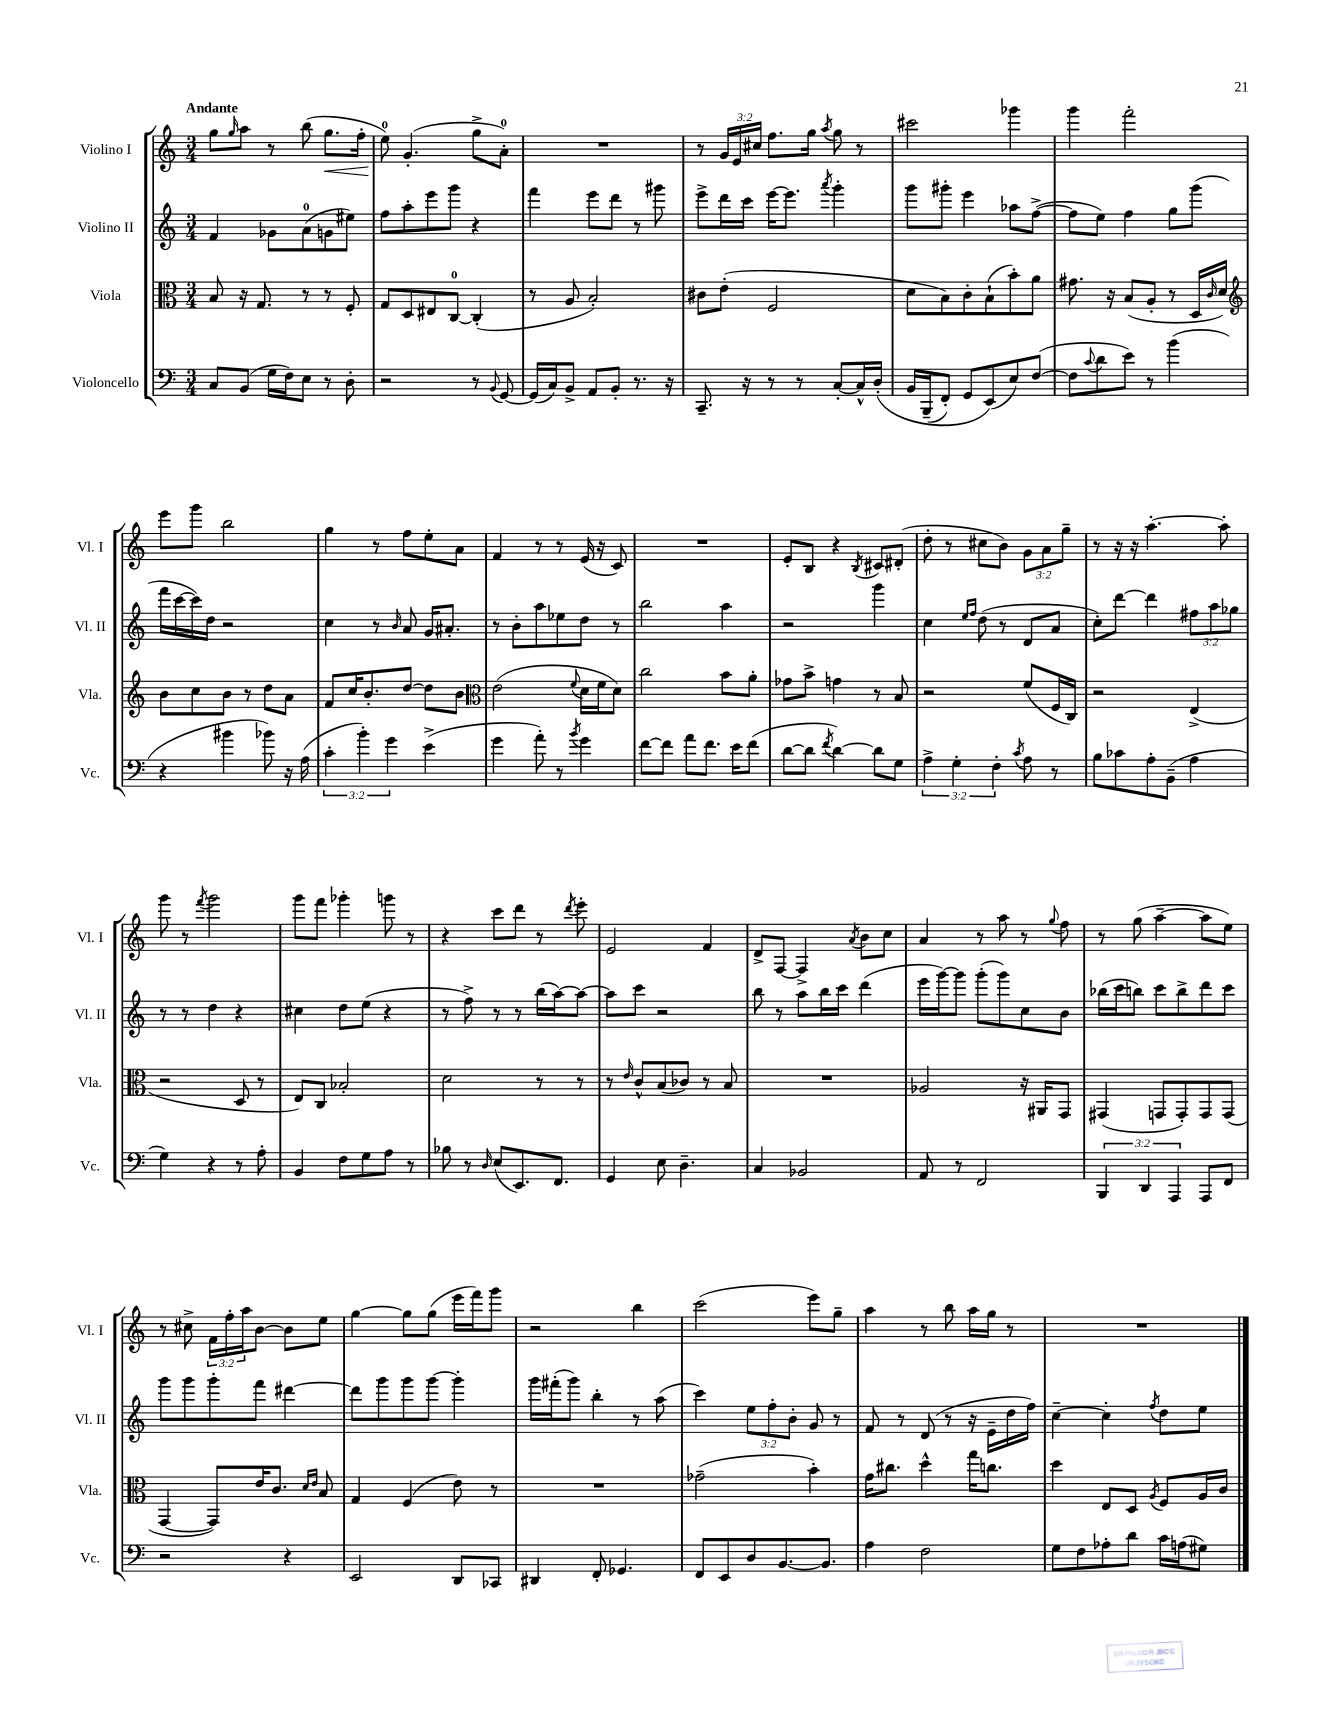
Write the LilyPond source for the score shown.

<<
\new StaffGroup <<
\new Staff = "s0" \with { instrumentName = "Violino I" shortInstrumentName = "Vl. I" } {
    \clef treble \key c \major \numericTimeSignature \time 3/4 \override Staff.TupletNumber.text = #tuplet-number::calc-fraction-text \tempo "Andante"
    g''8 \grace { g''16 } a''8 r8 b''8( g''8.\< f''16-. |
    e''8-0\!) g'4.-.( g''8-> a'8-0-.) |
    R2. |
    r8 \tuplet 3/2 { g'16 e'16 cis''16 } f''8. g''16 \acciaccatura { a''8 } g''8 r8 |
    cis'''2 ges'''4 |
    g'''4 f'''2-. |
    e'''8 g'''8 b''2 |
    g''4 r8 f''8 e''8-. a'8 |
    f'4 r8 r8 e'16( r16 c'8) |
    R2. |
    e'8-. b8 r4 \acciaccatura { b8 } cis'8 dis'8-.( |
    d''8-. r8 cis''8 b'8) \tuplet 3/2 { g'8 a'8 g''8-- } |
    r8 r16 r16 a''4.~-. a''8-. |
    g'''8 r8 \acciaccatura { f'''8 } g'''2 |
    g'''8 f'''8 ges'''4-. g'''8 r8 |
    r4 c'''8 d'''8 r8 \acciaccatura { d'''8 } e'''8-. |
    e'2 f'4 |
    d'8-> f8~ f4-> \acciaccatura { a'8 } b'8 c''8 |
    a'4 r8 a''8 r8 \appoggiatura { g''8 } f''8 |
    r8 g''8( a''4~-- a''8 e''8) |
    r8 cis''8-> \tuplet 3/2 { f'16 f''16-. a''16 } b'8~ b'8 e''8 |
    g''4~ g''8 g''8( e'''16 f'''16) g'''8 |
    r2 b''4 |
    c'''2( e'''8) g''8-- |
    a''4 r8 b''8 a''16 g''16 r8 |
    R2. \bar "|." |
}
\new Staff = "s1" \with { instrumentName = "Violino II" shortInstrumentName = "Vl. II" } {
    \clef treble \key c \major \numericTimeSignature \time 3/4 \override Staff.TupletNumber.text = #tuplet-number::calc-fraction-text
    f'4 ges'8 a'8-0( g'8 eis''8) |
    f''8 a''8-. e'''8 g'''8 r4 |
    f'''4 e'''8 d'''8 r8 gis'''8 |
    e'''8-> d'''16 c'''16 e'''16~ e'''8. \acciaccatura { a'''8 } g'''4-. |
    g'''8 gis'''8-. e'''4 aes''8 f''8~->( |
    f''8 e''8) f''4 g''8 g'''8( |
    f'''16 c'''16~ c'''16) d''16 r2 |
    c''4 r8 \grace { b'16 } a'8 g'16 ais'8.-. |
    r8 b'8-. a''8 ees''8 d''8 r8 |
    b''2 a''4 |
    r2 g'''4 |
    c''4 \grace { e''16 f''16 } d''8( r8 d'8 a'8 |
    c''8-.) d'''8~ d'''4 \tuplet 3/2 { fis''8 a''8 ges''8 } |
    r8 r8 d''4 r4 |
    cis''4 d''8 e''8( r4 |
    r8 f''8->) r8 r8 b''16( a''16~) a''8~ |
    a''8 c'''8 r2 |
    b''8 r8 a''8 b''16 c'''16 d'''4( |
    e'''16 g'''16~) g'''8 g'''8-.( g'''8) c''8 b'8 |
    bes''16( c'''16 b''8) c'''8 b''8-> d'''8 c'''8 |
    g'''8 g'''8 g'''8-. f'''8 dis'''4~ |
    dis'''8 g'''8 g'''8 g'''8~ g'''4-. |
    g'''16 fis'''16-.( g'''8) b''4-. r8 a''8( |
    c'''4) \tuplet 3/2 { e''8 f''8-. b'8-. } g'8 r8 |
    f'8 r8 d'8( r8 r16 e'16-- d''16 f''16) |
    c''4~-- c''4-. \acciaccatura { f''8 } d''8 e''8 \bar "|." |
}
\new Staff = "s2" \with { instrumentName = "Viola" shortInstrumentName = "Vla." } {
    \clef alto \key c \major \numericTimeSignature \time 3/4
    b8 r16 g8. r8 r8 f8-. |
    g8 d8 eis8 c8-0~ c4-.( |
    r8 a8 b2-.) |
    cis'8 e'8-.( f2 |
    d'8 b8) c'8-. b8-!( b'8-.) a'8 |
    gis'8. r16 b8( a8-. r8 d16 \grace { c'16 } d'16) |
    \clef treble b'8 c''8 b'8 r8 d''8 a'8 |
    f'8 c''16 b'8.-. d''8~ d''8 b'8 |
    \clef alto e'2( \appoggiatura { f'8 } d'16 f'16 d'8) |
    c''2 b'8 a'8-. |
    ges'8 b'8-> g'4 r8 b8 |
    r2 f'8( f16 c16) |
    r2 e4->( |
    r2 d8 r8 |
    e8) c8 bes2-. |
    d'2 r8 r8 |
    r8 \grace { e'16 } c'8-^ b8( ces'8) r8 b8 |
    R2. |
    aes2 r16 ais,16 g,8 |
    gis,4( g,8 g,8-.) g,8 g,8( |
    g,4~ g,8) e'16 c'8. \grace { d'16 e'16 } b8 |
    g4 f4( e'8) r8 |
    R2. |
    ges'2--( b'4-.) |
    g'16 cis''8. d''4-^ g''16 c''8. |
    d''4 e8 d8 \acciaccatura { a8 } f8 a16 c'16 \bar "|." |
}
\new Staff = "s3" \with { instrumentName = "Violoncello" shortInstrumentName = "Vc." } {
    \clef bass \key c \major \numericTimeSignature \time 3/4 \override Staff.TupletNumber.text = #tuplet-number::calc-fraction-text
    c8 b,8( g16 f16) e8 r8 d8-. |
    r2 r8 \appoggiatura { b,8 } g,8~ |
    g,16( c16) b,8-> a,8 b,8-. r8. r16 |
    c,8.-- r16 r8 r8 c8~-. c16-^ d16-.\( |
    b,16 b,,16--( f,8-.) g,8 e,8(\) e8) f8~( |
    f8 \appoggiatura { c'8 } d'8 e'8) r8 b'4( |
    r4 bis'4 bes'8) r16 a16( |
    \tuplet 3/2 { c'4-. b'4-.) g'4 } e'4->( |
    g'4 a'8-.) r8 \acciaccatura { b'8 } g'4 |
    f'8~ f'8 a'8 f'8. e'16 f'8( |
    d'8~ d'8 \acciaccatura { f'8 } d'4~) d'8 g8 |
    \tuplet 3/2 { a4-> g4-. f4-. } \acciaccatura { c'8 } a8 r8 |
    b8 ces'8 a8-. b,8--( a4 |
    g4) r4 r8 a8-. |
    b,4 f8 g8 a8 r8 |
    bes8 r8 \grace { d16 } e8( e,8.) f,8. |
    g,4 e8 d4.-- |
    c4 bes,2 |
    a,8 r8 f,2 |
    \tuplet 3/2 { b,,4 d,4 a,,4 } a,,8 f,8 |
    r2 r4 |
    e,2 d,8 ces,8 |
    dis,4 f,8-. ges,4. |
    f,8 e,8 d8 b,8.~ b,8. |
    a4 f2 |
    g8 f8 aes8-. d'8 c'16 a16( gis8) \bar "|." |
}
>>
>>
\layout { \context { \Score \remove "Bar_number_engraver" } }
